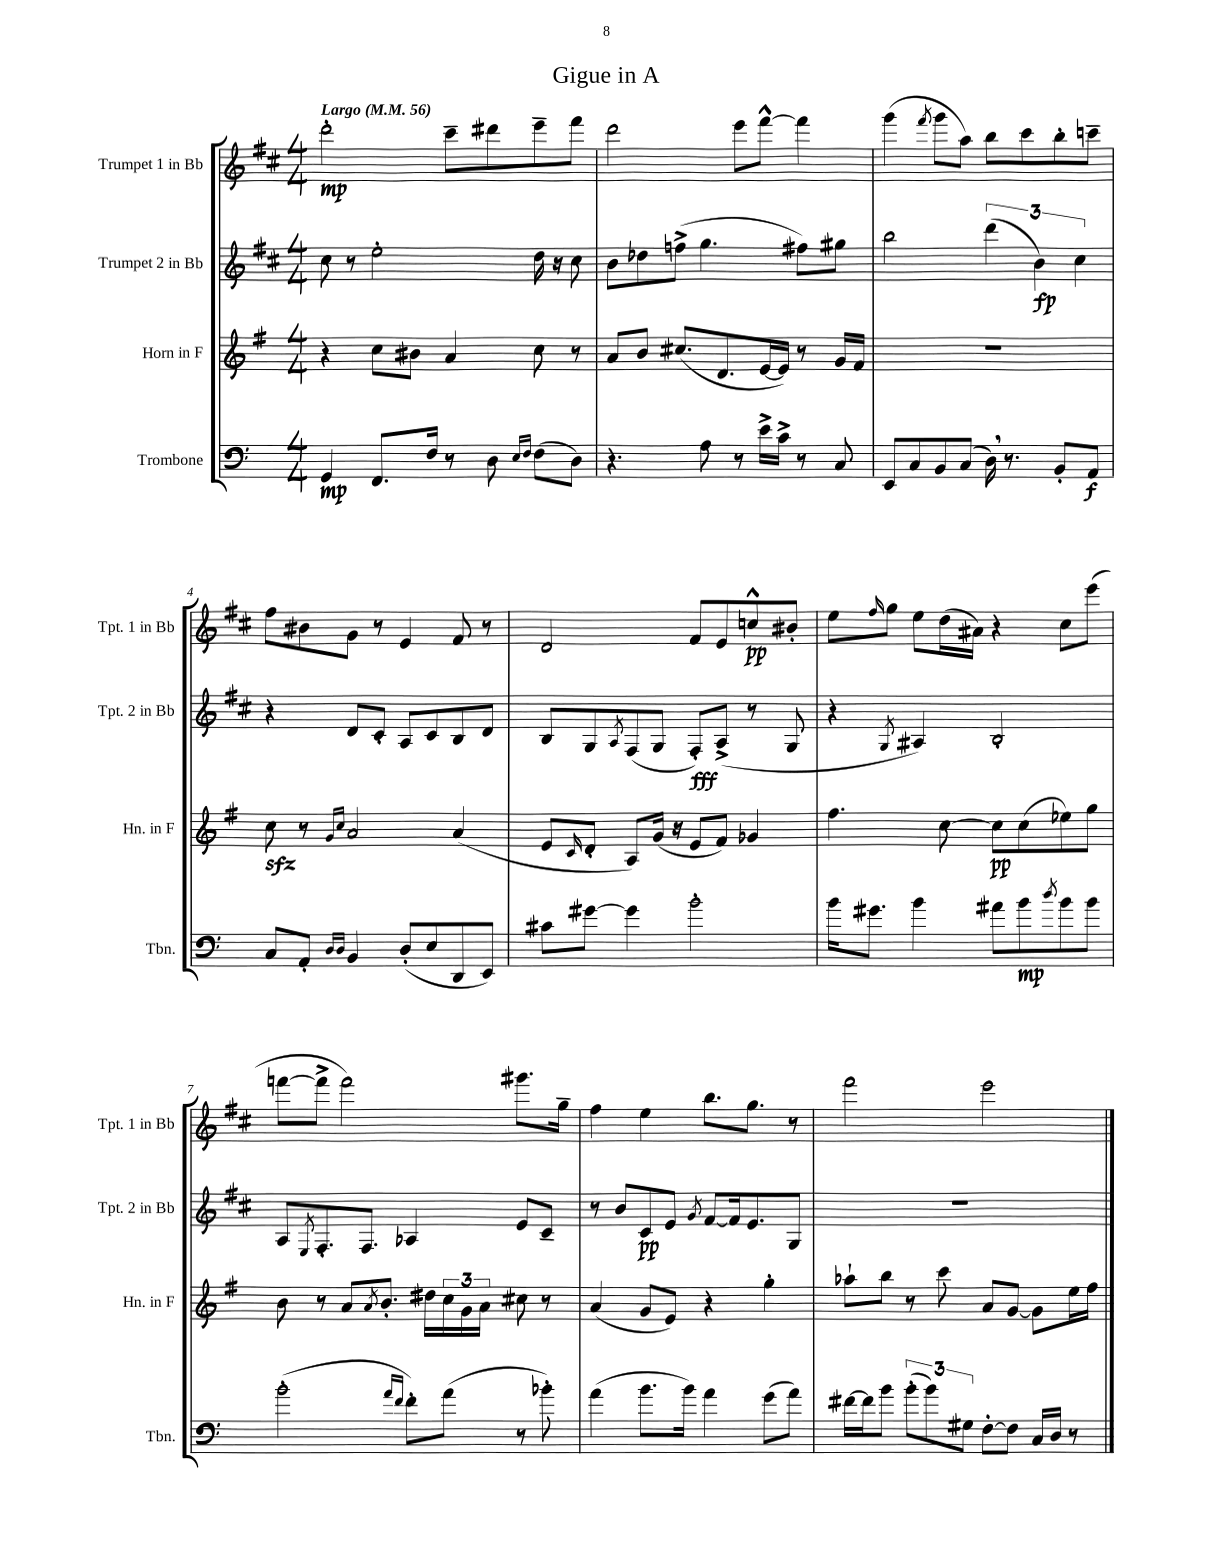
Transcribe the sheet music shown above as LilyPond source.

\header { title = "Gigue in A" }
<<
\new StaffGroup <<
\new Staff = "s0" \with { instrumentName = "Trumpet 1 in Bb" shortInstrumentName = "Tpt. 1 in Bb" } {
    \clef treble \key d \major \numericTimeSignature \time 4/4 \tempo "Largo" 4 = 56
    d'''2-.\mp cis'''8-- dis'''8 e'''8-- fis'''8 |
    d'''2 e'''8 fis'''8~-^ fis'''4 |
    g'''4( \acciaccatura { fis'''8 } g'''8 a''8) b''8 cis'''8 b''8-. c'''8-- |
    fis''8 bis'8 g'8 r8 e'4 fis'8 r8 |
    d'2 fis'8 e'8 c''8-^\pp bis'8-. |
    e''8 \grace { fis''16 } g''8 e''8 d''16( ais'16) r4 cis''8 e'''8( |
    f'''8~ f'''8-> f'''2) gis'''8. g''16-- |
    fis''4 e''4 b''8. g''8. r8 |
    fis'''2 e'''2 \bar "|." |
}
\new Staff = "s1" \with { instrumentName = "Trumpet 2 in Bb" shortInstrumentName = "Tpt. 2 in Bb" } {
    \clef treble \key d \major \numericTimeSignature \time 4/4
    cis''8 r8 e''2-. d''16 r16 cis''8 |
    b'8 des''8 f''8->( g''4. fis''8) gis''8 |
    b''2 \tuplet 3/2 { d'''4( b'4\fp) cis''4 } |
    r4 d'8 cis'8-. a8 cis'8 b8 d'8 |
    b8 g8 \acciaccatura { a8 } fis8( g8 fis8-.\fff) a8->( r8 g8 |
    r4 \acciaccatura { g8 } ais4) b2-. |
    a8 \acciaccatura { e8 } fis8.-. fis8. aes4 e'8 cis'8-- |
    r8 b'8 cis'8\pp e'8 \acciaccatura { g'8 } fis'8~ fis'16 e'8. g8 |
    R1 \bar "|." |
}
\new Staff = "s2" \with { instrumentName = "Horn in F" shortInstrumentName = "Hn. in F" } {
    \clef treble \key g \major \numericTimeSignature \time 4/4
    r4 c''8 bis'8 a'4 c''8 r8 |
    a'8 b'8 cis''8.( d'8. e'16~ e'16) r8 g'16 fis'16 |
    R1 |
    c''8\sfz r8 \grace { g'16 c''16 } a'2 a'4( |
    e'8 \grace { c'16 } d'8-. a8) g'16( r16 e'8 fis'8) ges'4 |
    fis''4. c''8~ c''8\pp c''8( ees''8) g''8 |
    b'8 r8 a'8 \acciaccatura { a'8 } b'8.-. dis''16 \tuplet 3/2 { c''16 g'16 a'16 } cis''8 r8 |
    a'4( g'8 e'8) r4 g''4-. |
    aes''8-! b''8 r8 c'''8 a'8 g'8~ g'8 e''16 fis''16 \bar "|." |
}
\new Staff = "s3" \with { instrumentName = "Trombone" shortInstrumentName = "Tbn." } {
    \clef bass \key c \major \numericTimeSignature \time 4/4
    g,4\mp f,8. f16 r8 d8 \grace { e16 f16 } f8( d8) |
    r4. a8 r8 e'16-> c'16-> r8 c8 |
    e,8 c8 b,8 c8( d16) \breathe r8. b,8-. a,8\f |
    c8 a,8-. \grace { d16 d16 } b,4 d8-.( e8 d,8 e,8) |
    cis'8 gis'8~ gis'4 b'2-. |
    b'16 gis'8. b'4 ais'8 b'8\mp \acciaccatura { d''8 } b'8 b'8 |
    b'2-.( \grace { a'16 f'16 } f'8-.) a'8( r8 bes'8-.) |
    a'4( b'8. b'16) a'4 g'8( a'8) |
    fis'16~ fis'16 b'8 \tuplet 3/2 { b'8-.( b'8) gis8 } f8~-. f8 c16 d16 r8 \bar "|." |
}
>>
>>
